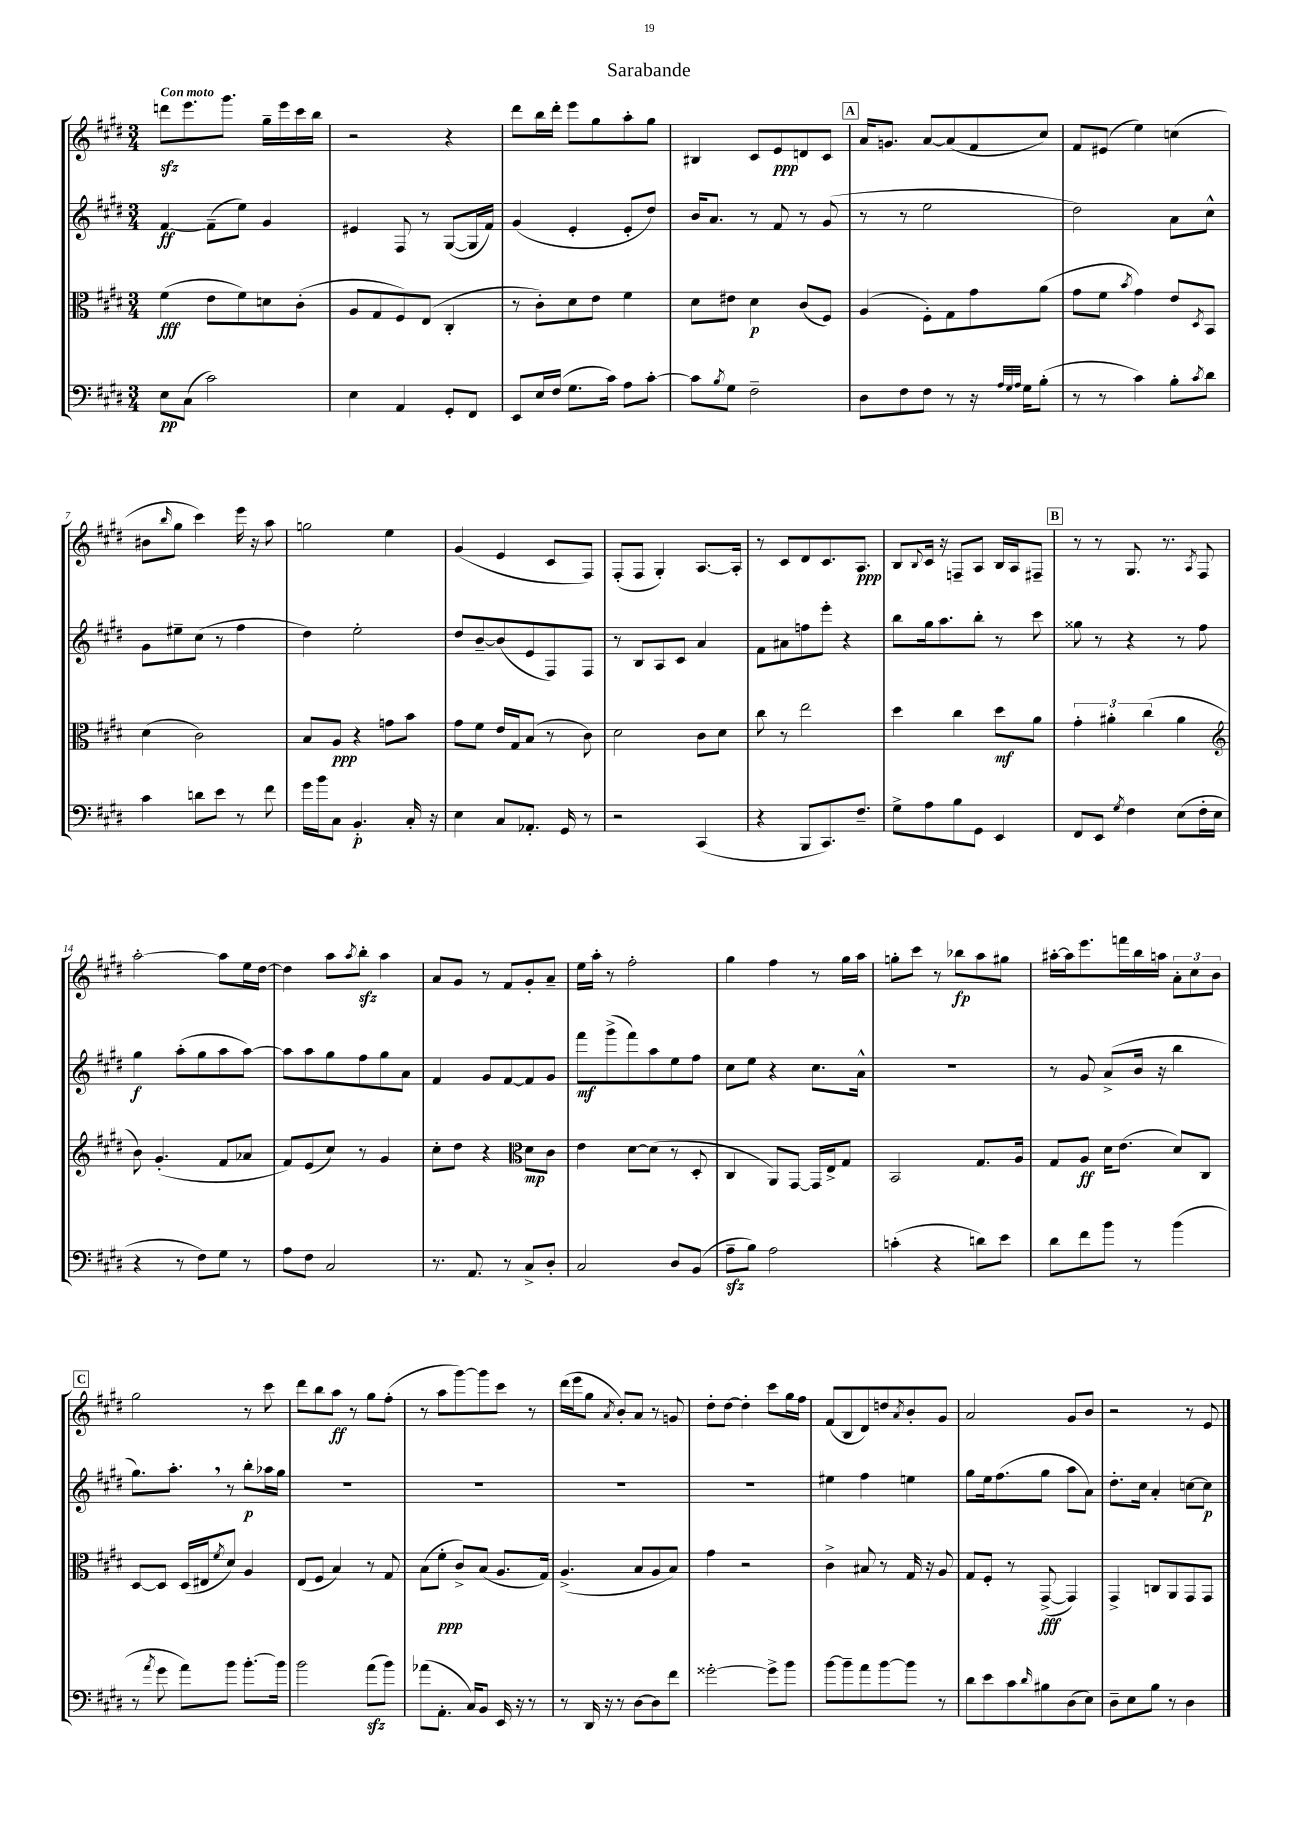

**kern	**kern	**kern	**kern
*staff4	*staff3	*staff2	*staff1
*clefF4	*clefC3	*clefG2	*clefG2
*k[f#c#g#d#]	*k[f#c#g#d#]	*k[f#c#g#d#]	*k[f#c#g#d#]
*M3/4	*M3/4	*M3/4	*M3/4
8E\L	(4f#\	[4f#/	8ddd\L
(8C#\J	.	.	8.eee\
2c#\)	8e\L	(8f#~\]L	.
.	.	.	8.ggg#\J
.	8f#\)	8ee\J)	.
.	8d\	4g#/	16gg#~\LL
.	.	.	16eee\
.	(8c#'\J	.	16ccc#\
.	.	.	16bb\JJ
=	=	=	=
4E\	8A/L	4e#/	2r
.	8G#/	.	.
4AA/	8F#/)	8F#/	.
.	(8E/J	8r	.
8GG#'/L	4C#'/	([8G#/L	4r
8FF#/J	.	16G#/]L	.
.	.	16f#/JJ)	.
=	=	=	=
8EE/L	8r	(4g#/	8ddd#\L
16E/L	8c#'\L)	.	16bb\L
(16F#/JJ	.	.	16ddd#'\JJ
8.G#\L	8d#\	4e'/	8eee\L
.	8e\J	.	8gg#\
16c#\Jk)	.	.	.
8A\L	4f#\	8e'/L	8aa'\
[8c#'\J	.	8dd#/J)	8gg#\J
=	=	=	=
8c#\]L	8d#\L	16b/LK	4B#/
.	.	8.a/J	.
8qB/	.	.	.
8G#\J	8e#\J	.	.
2F#~\	4d#\	8r	8c#/L
.	.	8f#/	8e/
.	(8c#/L	8r	8d/
.	8F#/J)	(8g#/	8c#/J
=	=	=	=
8D#\L	(4A/	8r	16a/LK
.	.	.	8.g/J
8F#\	.	8r	.
8F#\J	8F#'\L)	2ee\	[8a/L
8r	8G#\	.	(8a/]
16r	8g#\	.	8f#/
32qqA/LLL	.	.	.
32qqG#/	.	.	.
32qqA/JJJ	.	.	.
16G#\LK	.	.	.
(8B'\J	(8a\J	.	8cc#/J)
=	=	=	=
8r	8g#\L	2dd#\)	8f#/L
8r	8f#\J	.	(8e#/J
.	8qb/	.	.
4c#\)	4g#\)	.	4ee\)
8B'\L	8e/L	8a\L	(4cc\
8qc#/	8qD#/	.	.
8d#\J	8BB/J	8cc#^^\J	.
=	=	=	=
4c#\	(4d#\	8g#\L	8b#\L
.	.	.	16qqbb/
.	.	8ee#~\	8gg#\J
8d\L	2c#\)	(8cc#\J	4ccc#\)
8e\J	.	8r	.
8r	.	4ff#\	16eee\
.	.	.	16r
8f#\	.	.	8aa\
=	=	=	=
16g#\LL	8B/L	4dd#\)	2gg\
16b\J	.	.	.
8C#\J	8A/J	.	.
4.BB'/	4r	2ee'\	.
.	8g\L	.	4ee\
16C#'/	8b\J	.	.
16r	.	.	.
=	=	=	=
4E\	8g#\L	8dd#/L	(4g#/
.	8f#\J	[8b~/	.
8C#/L	16e/LL	(8b/]	4e/
.	16G#/J	.	.
8.AA-'/J	(8B/J	8e/	.
.	8r	8F#/)	8c#/L
16GG#/	.	.	.
8r	8c#\)	8F#/J	8F#/J)
=	=	=	=
2r	2d#\	8r	(8F#'/L
.	.	8B/L	8F#/J
.	.	8A/	4G#'/)
.	.	8c#/J	.
(4CC#/	8c#\L	4a/	[8.A/L
.	8d#\J	.	.
.	.	.	16A'/]Jk
=	=	=	=
4r	8cc#\	8f#\L	8r
.	8r	8a#\	8c#/L
8BBB/L	2ee\	8ff\	8d#/
8.CC#/)	.	8eee'\J	8.c#/
.	.	4r	.
8.F#~/J	.	.	8.A/J
=	=	=	=
8G#^\L	4dd#\	8bb\L	8B/L
.	.	.	8qqB/
8A\	.	16gg#\k	16c#/Jk
.	.	8.aa\	16r
8B\	4cc#\	.	8F~/L
8GG#\J	.	8bb'\J	8A/J
4EE/	8dd#\L	8r	16B/LL
.	.	.	16A/J
.	8a\J	8ccc#\	8F#~/J
=	=	=	=
8FF#/L	6g#'\	8gg##\	8r
8EE/J	.	8r	8r
.	6a#'\	.	.
8qG#/	.	.	.
4F#\	.	4r	8.G#/
.	(6cc#\	.	.
.	.	.	8.r
(8E\L	4a#\	8r	.
.	.	.	8qA/
16F#'\L	.	8ff#\	8F#/
16E\JJ	.	.	.
=	=	=	=
*	*clefG2	*	*
4r	8b\)	4gg#\	[2aa'\
.	(4.g#'/	.	.
8r	.	(8aa'\L	.
8F#\L)	.	8gg#\	.
8G#\J	8f#/L	8aa\	8aa\]L
8r	8a-/J	[8aa\J)	16ee\L
.	.	.	[16dd#\JJ
=	=	=	=
8A\L	8f#/L)	8aa\]L	4dd#\]
8F#\J	(8e/	8aa\	.
2C#/	8cc#/J)	8gg#\	8aa\L
.	.	.	8qaa/
.	8r	8ff#\	8bb'\J
.	4g#/	8gg#\	4aa\
.	.	8a\J	.
=	=	=	=
8.r	8cc#'\L	4f#/	8a/L
.	8dd#\J	.	8g#/J
8.AA/	.	.	.
.	4r	8g#/L	8r
8r	.	[8f#/	8f#/L
*	*clefC3	*	*
8C#^/L	8d#\L	8f#/]	8g#'/
8D#'/J	8c#\J	8g#/J	8a~/J
=	=	=	=
2C#/	4e\	8fff#\L	16ee\LL
.	.	.	16aa'\JJ
.	.	(8ggg#^\	8r
.	[8d#\L	8fff#\)	2ff#'\
.	(8d#\]J	8aa\	.
8D#/L	8r	8ee\	.
(8BB/J	8D#'/	8ff#\J	.
=	=	=	=
8A~\L	4C#/	8cc#\L	4gg#\
8B\J)	.	8ee\J	.
2A\	8AA/L)	4r	4ff#\
.	[8GG#/J	.	.
.	16GG#/]LL	8.cc#\L	8r
.	16E^/J	.	.
.	8G#/J	.	16gg#\LL
.	.	16a^^\Jk	16aa\JJ
=	=	=	=
(4c'\	2BB/	2.r	8gg'\L
.	.	.	8ccc#\J
4r	.	.	8r
.	.	.	8bb-\L
8d\L)	8.G#/L	.	8aa\
8e\J	.	.	8gg#\J
.	16A/Jk	.	.
=	=	=	=
8d#\L	8G#/L	8r	[16aa#'\LL
.	.	.	16aa#\]J
8f#\	8A/J	8g#/	8.eee\
8b\J	16d#\LK	(8a^/L	.
.	(8.e\J	.	16fff\L
8r	.	16b/Jk	16bb\
.	.	16r	16aa\JJ
(4b\	8d#/L)	4bb\	12a'\L
.	.	.	12cc#\
.	8C#/J	.	.
.	.	.	12b\J
=	=	=	=
8r	[8D#/L	8.gg#\L)	2gg#\
8qa/	.	.	.
8g#\	8D#/]J	.	.
.	.	8.aa'\J	.
8a\L)	(16D#/LL	.	.
.	16E#/J	.	.
.	8qf#/	.	.
8b\J	8d#/J)	8r	.
[8.b'\L	4A/	8bb'\L	8r
.	.	16aa-\L	8ccc#\
16b\]Jk	.	16gg#\JJ	.
=	=	=	=
2b\	(8E/L	2.r	8ddd#\L
.	8F#/J	.	8bb\
.	4B/)	.	8aa\J
.	.	.	8r
(8a\L	8r	.	8gg#\L
8b\J)	8G#/	.	(8ff#'\J
=	=	=	=
(8a-\L	(8B\L	2.r	8r
8.AA'\J	8f#'\J	.	8aa\L
.	8c#^/L)	.	[8ggg#\)
16C#/LK)	.	.	.
8BB/J	(8B/J	.	8ggg#\]
16EE/	8.A/L	.	8ccc#\J
16r	.	.	.
8r	.	.	8r
.	16G#/Jk)	.	.
=	=	=	=
8r	(4.A^/	2.r	(16ddd#\LL
.	.	.	16eee\J
16DD#/	.	.	8gg#\J
16r	.	.	.
.	.	.	8qa/
8r	.	.	8b'/L)
[8D#\L	8B/L	.	8a/J
8D#\]	8A/	.	8r
8f#\J	8B/J)	.	8g/
=	=	=	=
[2g##'\	4g#\	2.r	8dd#'\L
.	.	.	[8dd#\J
.	2r	.	4dd#'\]
8g##^\]L	.	.	8ccc#\L
8b\J	.	.	16gg#\L
.	.	.	16ff#\JJ
=	=	=	=
[8b\L	4c#^\	4ee#\	(8f#/L
8b~\]	.	.	8B/
8a\	8B#/	4ff#\	8d#/)
[8b\	8r	.	8dd/
.	.	.	8qa/
8b\]J	16G#/	4ee\	8b'/
.	16r	.	.
8r	8A/	.	8g#/J
=	=	=	=
8d#\L	8G#/L	8gg#\L	2a/
8e\	8F#'/J	16ee\k	.
.	.	(8.ff#\	.
8c#\	8r	.	.
16qqd#/	.	.	.
8B#\	([8GG#^/	8gg#\J	.
(8D#\	4GG#/])	8aa\L	8g#/L
8E\J)	.	8a\J)	8b/J
=	=	=	=
8D#~\L	4GG#^/	8.dd#'\L	2r
8E\	.	.	.
.	.	16cc#\Jk	.
8B\J	8C/L	4a'/	.
8r	8AA/	.	.
4D#\	8GG#/	[8cc\L	8r
.	8GG#/J	8cc\]J	8e/
==	==	==	==
*-	*-	*-	*-
